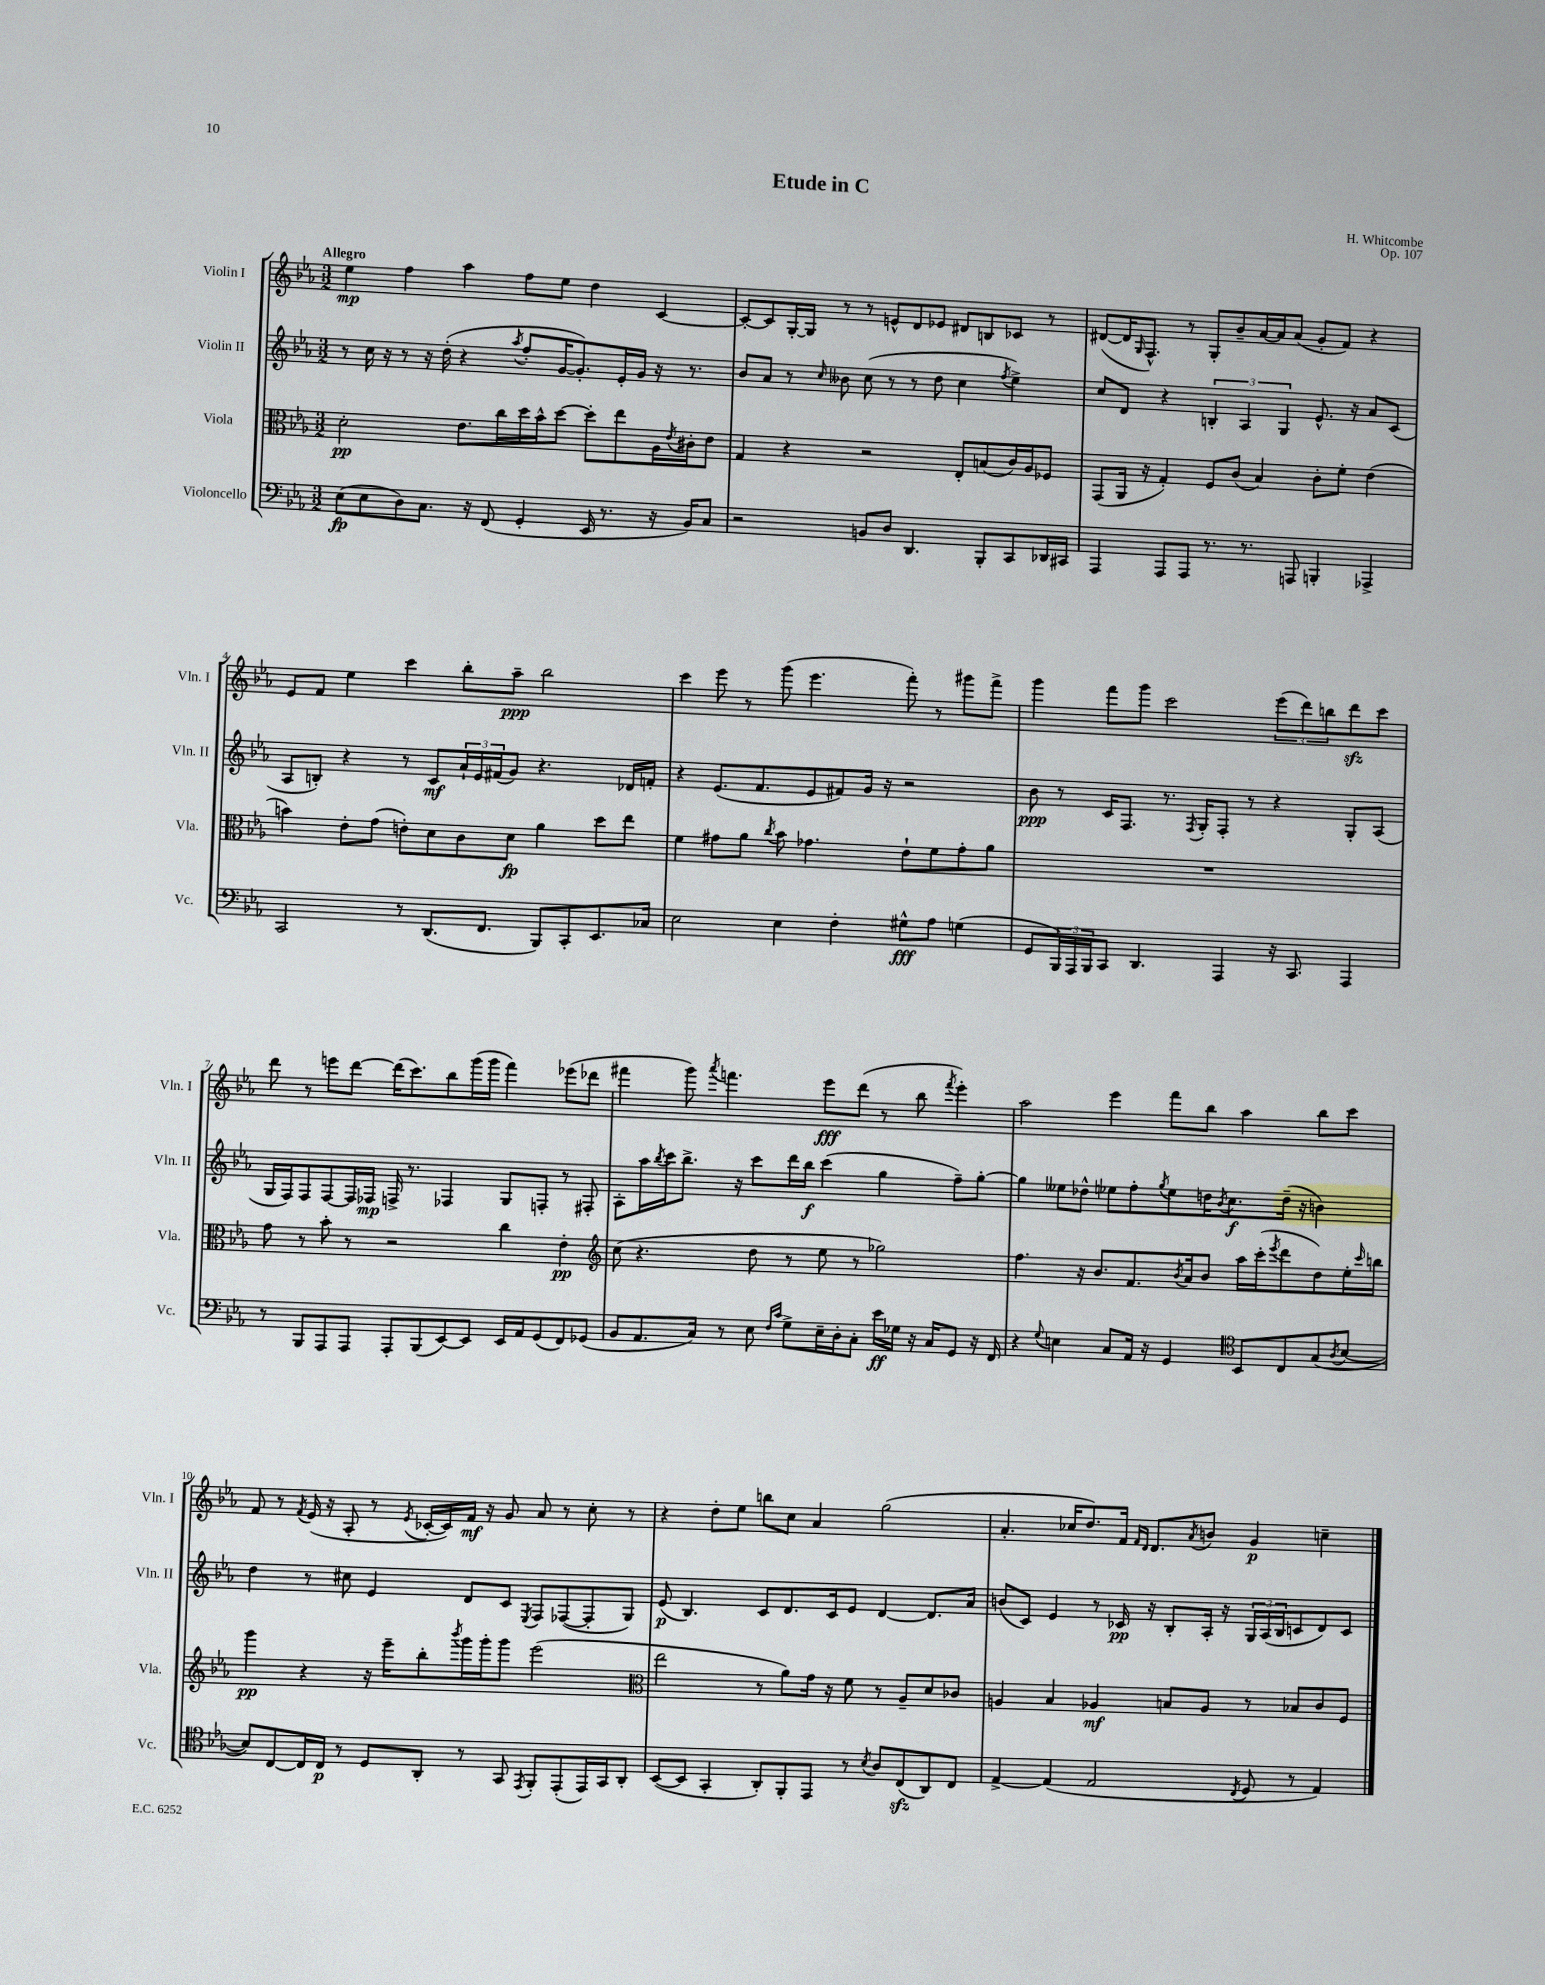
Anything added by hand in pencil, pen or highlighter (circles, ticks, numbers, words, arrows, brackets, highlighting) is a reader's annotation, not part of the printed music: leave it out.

**kern	**kern	**kern	**kern
*staff4	*staff3	*staff2	*staff1
*clefF4	*clefC3	*clefG2	*clefG2
*k[b-e-a-]	*k[b-e-a-]	*k[b-e-a-]	*k[b-e-a-]
*M3/2	*M3/2	*M3/2	*M3/2
(8E-\L	2d'\	8r	4ee-\
8E-\	.	16cc\	.
.	.	16r	.
8D\)	.	8r	4ff\
8.C\J	.	16r	.
.	.	(16dd'\	.
.	8.e-\L	4r	4aa-\
16r	.	.	.
(8FF/	.	.	.
.	16cc\L	.	.
.	.	8qaa-/	.
4GG'/	16dd\	8ff'/L	8ff\L
.	16b-^^\J	.	.
.	[8dd\J	[16g/K	8ee-\J
.	.	8.g'/])	.
16EE-/	8dd'\]L	.	4dd\
8.r	.	.	.
.	8ee-\	16e-'/L	.
.	.	16g/JJ	.
16r	16A-\L	16r	[4c/
.	8qe-/	.	.
16BB-/LK)	16c#'\J	8.r	.
8C/J	8e-\J	.	.
=	=	=	=
2r	4G/	8b-/L	8c'/_L
.	.	8a-/J	8c/]
.	4r	8r	[16G'/L
.	.	.	16G/]JJ
.	.	16qqcc/	.
.	.	8b--\	8r
8BB/L	2r	(8cc\	8r
8D/J	.	8r	8e^^/L
4.DD/	.	8r	8d/
.	.	8dd\	8e-/J
.	8E-'/L	4cc\	8d#/L
8BBB-'/L	(8B/	.	8B/
.	.	8qff/	.
8CC/	16c/L)	4ee-^\)	8c-/J
.	16A-/J	.	.
16DD-/L	8F-/J	.	8r
16CC#/JJ	.	.	.
=	=	=	=
4AAA-/	(8GG/L	8cc/L	([8d#/L
.	16AA-/Jk	8d/J	16d#/]K
.	.	.	16qqG/
.	16r	.	8.F^^/J)
8AAA-/L	4G'/)	4r	.
8AAA-/J	.	.	8r
8.r	8F/L	6B'/	8G'/L
.	(8c/J	.	8b-~/
.	.	6A-/	.
8.r	.	.	.
.	4B-/)	.	[16a-/L
.	.	.	16a-/]J
.	.	6G/	.
8AAA/	.	.	(8a-/J
4BBB'/	8c'\L	8.e-^^/	8g'/L
.	8f'\J	.	8f/J)
.	.	16r	.
4AAA-^/	(4e-\	8a-/L	4r
.	.	(8c/J	.
=	=	=	=
2CC/	4b\)	8A-/L	8e-/L
.	.	8B'/J)	8f/J
.	8e-'\L	4r	4ee-\
.	(8g\J	.	.
8r	8e'\L)	8r	4ccc\
(8.DD/L	8d\	8c/L	.
.	8c\	24a-`/L	8bb-'\L
.	.	24e-/	.
8.FF/J	.	.	.
.	.	(24f#/J	.
.	8d\J	8g/J)	8aa-~\J
8BBB-/L)	4a-\	4.r	2bb-\
8CC'/	.	.	.
8.EE-/	8dd\L	.	.
.	8ee-\J	16d-/LL	.
16C-/Jk	.	16f'/JJ	.
=	=	=	=
2E-\	4f\	4r	4ccc\
.	8g#\L	(8.e-/L	8eee-\
.	8a-\J	.	8r
.	.	8.f/	.
.	8qcc/	.	.
4E-\	8b-\	.	(8ggg\
.	4.g-\	8e-/	4.eee-\
4F'\	.	8f#/)	.
.	.	16g/Jk	.
.	.	16r	.
8G#^^\L	8e-`\L	2r	8fff'\)
8A-\J	8f\	.	8r
(4G\	8g-'\	.	8ggg#\L
.	8a-\J	.	8fff^\J
=	=	=	=
8GG/L	1.r	8b-\	4ggg\
24BBB-/L)	.	8r	.
24AAA-/	.	.	.
24BBB-/J	.	.	.
8CC/J	.	16c/LK	8fff\L
.	.	8.F/J	.
4.DD/	.	.	8ggg\J
.	.	8.r	2ccc\
.	.	8qF/	.
.	.	16G'/LK	.
4AAA-/	.	8F'/J	.
.	.	8r	.
16r	.	4r	(12eee-\L
8.CC/	.	.	.
.	.	.	12ddd\)
.	.	.	12bb\
4AAA-/	.	8G'/L	8ddd\
.	.	(8A-/J	8ccc\J
=	=	=	=
8r	8g\	16G/LL	8ddd\
.	.	16F/J)	.
8BBB-/L	8r	8F/	8r
8AAA-/	8b-'\	[8F/	8eee\L
8AAA-/J	8r	16F/]L	[8ddd\J
.	.	16F-/JJ	.
8AAA-'/L	2r	16F^/	(16ddd\]LK
.	.	8.r	8.ccc\)
(8BBB-/	.	.	.
[8EE-/)	.	4F-/	8bb-\
8EE-/]J	.	.	(16ggg\L
.	.	.	16ggg\JJ
16EE-/LL	4cc\	8G/L	4fff\)
16AA-/J	.	.	.
(8GG/	.	8F'/J	.
8FF/)	4e-'\	8r	(8eee-\L
(8GG-/J	.	8F#'/	8ddd-\J
=	=	=	=
*	*clefG2	*	*
8BB-/L	(8cc\	8A-'\L	4fff#\
8.AA-/	4.r	16aa-\L	.
.	.	8qbb-/	.
.	.	16ccc\J	.
.	.	8.bb-^\J	8ggg\)
16C/Jk)	.	.	.
.	.	.	8qaaa-/
8r	.	.	4.fff\
.	.	16r	.
8E-\	8dd\	8ccc\L	.
16qqF/LL	.	.	.
16qqc/JJ	.	.	.
8G^\L	8r	16ddd\L	.
.	.	16bb-\JJ	.
16E-~\L	8ee-\	(4ccc\	8eee-\L
16D'\J	.	.	.
8C'\J	8r	.	(8ddd\J
16e-\LL	2gg-\)	4gg\	8r
16G-\JJ	.	.	.
16r	.	.	8bb-\
16C/LK	.	.	.
.	.	.	8qfff/
8GG/J	.	8ff~\L)	4eee-'\)
16r	.	[8gg'\J	.
16FF/	.	.	.
=	=	=	=
4r	4.ff\	4gg\]	2aa-\
8qqG/	.	.	.
4E\	.	8ee--\L	.
.	16r	8dd-^^\J	.
.	8.b-/L	.	.
8C/L	.	8ee-\L	4eee-\
16AA-/Jk	8.f/	8ff'\	.
16r	.	.	.
.	.	8qgg/	.
4GG/	.	8ee-\	8fff\L
.	8qb-/	.	.
.	16a-/k	.	.
.	8b-/J	16dd\K	8bb-\J
.	.	8qb-/	.
.	.	8.cc\	.
*clefC4	*	*	*
8BB-/L	16aa-\LL	.	4aa-\
.	(16ccc'\J	.	.
.	8qeee-/	.	.
8C/	8ddd\	(16dd~\Jk	.
.	.	16r	.
(8G/	8dd\)	4b\)	8bb-\L
8qA-/	.	.	.
[8B-/J	16ee-'\L	.	8ccc\J
.	16qqccc/	.	.
.	16bb\JJ	.	.
=	=	=	=
8B-/]L)	4ggg\	4dd\	8f/
[8C/	.	.	8r
.	.	.	8qf/
16C/]L	4r	8r	(16e-/
16C/JJ	.	.	16r
8r	.	8cc#\	8A-'/
8D/L	16r	4e-/	8r
.	16eee-~\LK	.	.
.	.	.	8qe-/
8AA-'/J	8bb-'\	.	[16c-'/LL
.	.	.	16c-/])
.	8qbbb-/	.	.
8r	16ggg\L	8d/L	16f/JJ
.	16ggg'\J	.	16r
8GG/	8ggg\J	8c/J	8g/
8qEE-/	.	8qE-/	.
8FF'/L	(2eee-\	8F/L	8a-/
(8EE-'/	.	([8F-/	8r
16EE-/L)	.	8F-'/]	8cc'\
16GG/J	.	.	.
8AA-'/J	.	8G/J)	8r
=	=	=	=
*	*clefC3	*	*
([8BB-/L	2ee-\	(8e-/	4r
8BB-/]J	.	4.B-/)	.
4GG'/	.	.	8dd'\L
.	.	.	8ee-\J
8AA-'/L)	8r	8c/L	8bb\L
8FF'/	8a-\L)	8.d/	8cc\J
8EE-/J	16g\Jk	.	4a-/
.	16r	16c/k	.
8r	8f\	8e-/J	.
8qB-/	.	.	.
8A-/L	8r	[4d/	(2gg\
(8C/	8A-~/L	.	.
8AA-/)	8d/	8.d/]L	.
8C/J	8c-/J	.	.
.	.	16a-/Jk	.
=	=	=	=
[4E-^/	4A/	(8b/L	4.a-'/
.	.	8c/J)	.
(4E-/]	4B-/	4e-/	.
.	.	.	16cc-/LK
.	.	.	8.dd/)
2E-/	4A-/	8r	.
.	.	16c-/	16f/Jk
.	.	.	16qqf/LL
.	.	.	16qqd/JJ
.	.	16r	8.d/L
.	8B/L	8B-'/L	.
.	.	.	8qa-/
.	8A-/J	16A-'/Jk	8b/J
.	.	16r	.
8qC/	.	.	.
8D/	8r	24G/LL	4g/
.	.	(24A-/	.
.	.	24B-/J	.
8r	8B-/L	8c/	.
4E-/)	8c/	8d/)	4cc~\
.	8F/J	8c/J	.
==	==	==	==
*-	*-	*-	*-
